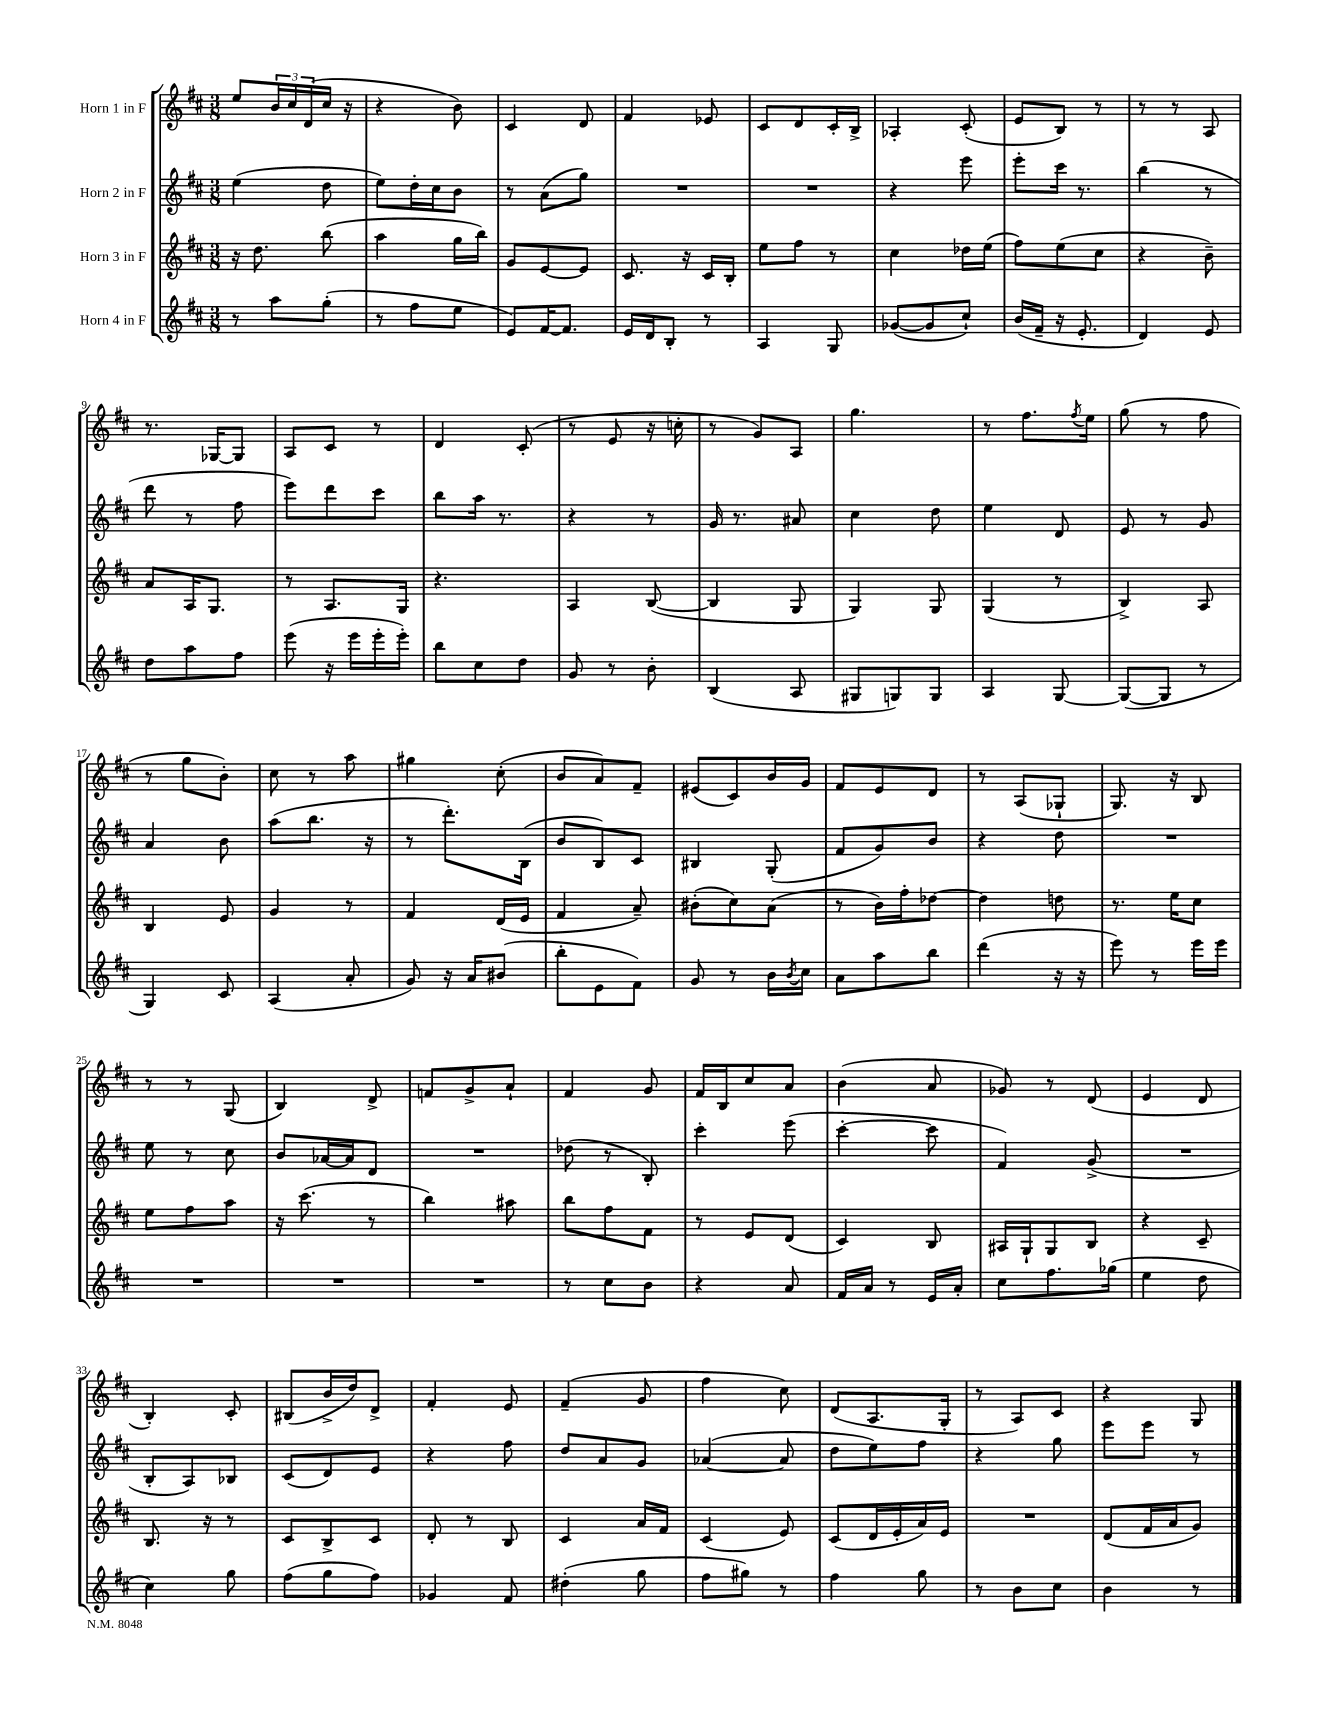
<<
\new StaffGroup <<
\new Staff = "s0" \with { instrumentName = "Horn 1 in F" } {
    \clef treble \key d \major \numericTimeSignature \time 3/8
    e''8 \tuplet 3/2 { b'16 cis''16 d'16( } cis''16 r16 |
    r4 b'8) |
    cis'4 d'8 |
    fis'4 ees'8 |
    cis'8 d'8 cis'16-. b16-> |
    aes4-. cis'8-.( |
    e'8 b8) r8 |
    r8 r8 a8 |
    r8. ges16~ ges8 |
    a8 cis'8 r8 |
    d'4 cis'8-.( |
    r8 e'8 r16 c''16-. |
    r8 g'8) a8 |
    g''4. |
    r8 fis''8. \acciaccatura { fis''8 } e''16 |
    g''8( r8 fis''8 |
    r8 g''8 b'8-.) |
    cis''8 r8 a''8 |
    gis''4 cis''8-.( |
    b'8 a'8) fis'8-- |
    eis'8( cis'8) b'16 g'16 |
    fis'8 e'8 d'8 |
    r8 a8( ges8-! |
    g8.) r16 b8 |
    r8 r8 g8( |
    b4) d'8-> |
    f'8 g'8-> a'8-! |
    fis'4 g'8 |
    fis'16 b16 cis''8 a'8 |
    b'4( a'8 |
    ges'8) r8 d'8( |
    e'4 d'8 |
    b4-.) cis'8-. |
    bis8( b'16-> d''16) d'8-> |
    fis'4-. e'8 |
    fis'4--( g'8 |
    fis''4 cis''8) |
    d'8( a8. g16-. |
    r8 a8) cis'8 |
    r4 g8 \bar "|." |
}
\new Staff = "s1" \with { instrumentName = "Horn 2 in F" } {
    \clef treble \key d \major \numericTimeSignature \time 3/8
    e''4( d''8 |
    e''8) d''16-. cis''16 b'8 |
    r8 a'8( g''8) |
    R4. |
    R4. |
    r4 e'''8 |
    e'''8-. cis'''16 r8. |
    b''4( r8 |
    d'''8 r8 fis''8 |
    e'''8) d'''8 cis'''8 |
    b''8 a''16 r8. |
    r4 r8 |
    g'16 r8. ais'8 |
    cis''4 d''8 |
    e''4 d'8 |
    e'8 r8 g'8 |
    a'4 b'8 |
    a''8( b''8. r16 |
    r8 d'''8.-.) b16( |
    b'8 b8) cis'8 |
    bis4 g8-.( |
    fis'8 g'8) b'8 |
    r4 d''8 |
    R4. |
    e''8 r8 cis''8 |
    b'8 aes'16~ aes'16 d'8 |
    R4. |
    des''8( r8 b8-.) |
    cis'''4-. e'''8( |
    cis'''4~-. cis'''8 |
    fis'4) g'8->( |
    R4. |
    b8-. a8) bes8 |
    cis'8( d'8) e'8 |
    r4 fis''8 |
    d''8 a'8 g'8 |
    aes'4~( aes'8 |
    d''8 e''8) fis''8 |
    r4 g''8 |
    e'''8 e'''8 r8 \bar "|." |
}
\new Staff = "s2" \with { instrumentName = "Horn 3 in F" } {
    \clef treble \key d \major \numericTimeSignature \time 3/8
    r16 d''8. b''8( |
    a''4 g''16 b''16) |
    g'8 e'8~ e'8 |
    cis'8. r16 cis'16 b16-. |
    e''8 fis''8 r8 |
    cis''4 des''16 e''16( |
    fis''8) e''8( cis''8 |
    r4 b'8--) |
    a'8 a16 g8. |
    r8 a8. g16 |
    r4. |
    a4 b8~( |
    b4 g8 |
    g4) g8 |
    g4( r8 |
    b4->) a8 |
    b4 e'8 |
    g'4 r8 |
    fis'4 d'16( e'16 |
    fis'4 a'8--) |
    bis'8-.( cis''8) a'8( |
    r8 b'16) fis''16-. des''8~ |
    des''4 d''8 |
    r8. e''16 cis''8 |
    e''8 fis''8 a''8 |
    r16 cis'''8.( r8 |
    b''4) ais''8 |
    b''8 fis''8 fis'8 |
    r8 e'8 d'8( |
    cis'4) b8 |
    ais16 g16-! g8 b8 |
    r4 cis'8-- |
    b8. r16 r8 |
    cis'8 b8-> cis'8 |
    d'8-. r8 b8 |
    cis'4 a'16 fis'16 |
    cis'4( e'8) |
    cis'8( d'16 e'16-. a'16) e'16 |
    R4. |
    d'8( fis'16 a'16 g'8) \bar "|." |
}
\new Staff = "s3" \with { instrumentName = "Horn 4 in F" } {
    \clef treble \key d \major \numericTimeSignature \time 3/8
    r8 a''8 g''8-.( |
    r8 fis''8 e''8 |
    e'8) fis'16~ fis'8. |
    e'16 d'16 b8-. r8 |
    a4 g8 |
    ges'8~( ges'8 cis''8-!) |
    b'16( fis'16-- r16 e'8.-. |
    d'4) e'8 |
    d''8 a''8 fis''8 |
    e'''8( r16 e'''16 e'''16-. e'''16-.) |
    b''8 cis''8 d''8 |
    g'8 r8 b'8-. |
    b4( a8 |
    gis8 g8) g8 |
    a4 g8~ |
    g8~( g8 r8 |
    g4) cis'8 |
    a4( a'8-. |
    g'8) r16 a'16 bis'8( |
    b''8-. e'8 fis'8) |
    g'8 r8 b'16 \acciaccatura { b'8 } cis''16 |
    a'8 a''8 b''8 |
    d'''4( r16 r16 |
    e'''8) r8 e'''16 e'''16 |
    R4. |
    R4. |
    R4. |
    r8 cis''8 b'8 |
    r4 a'8 |
    fis'16 a'16 r8 e'16 a'16-. |
    cis''8 fis''8. ges''16( |
    e''4 d''8 |
    cis''4) g''8 |
    fis''8( g''8 fis''8) |
    ges'4 fis'8 |
    dis''4-.( g''8 |
    fis''8 gis''8) r8 |
    fis''4 g''8 |
    r8 b'8 cis''8 |
    b'4 r8 \bar "|." |
}
>>
>>
